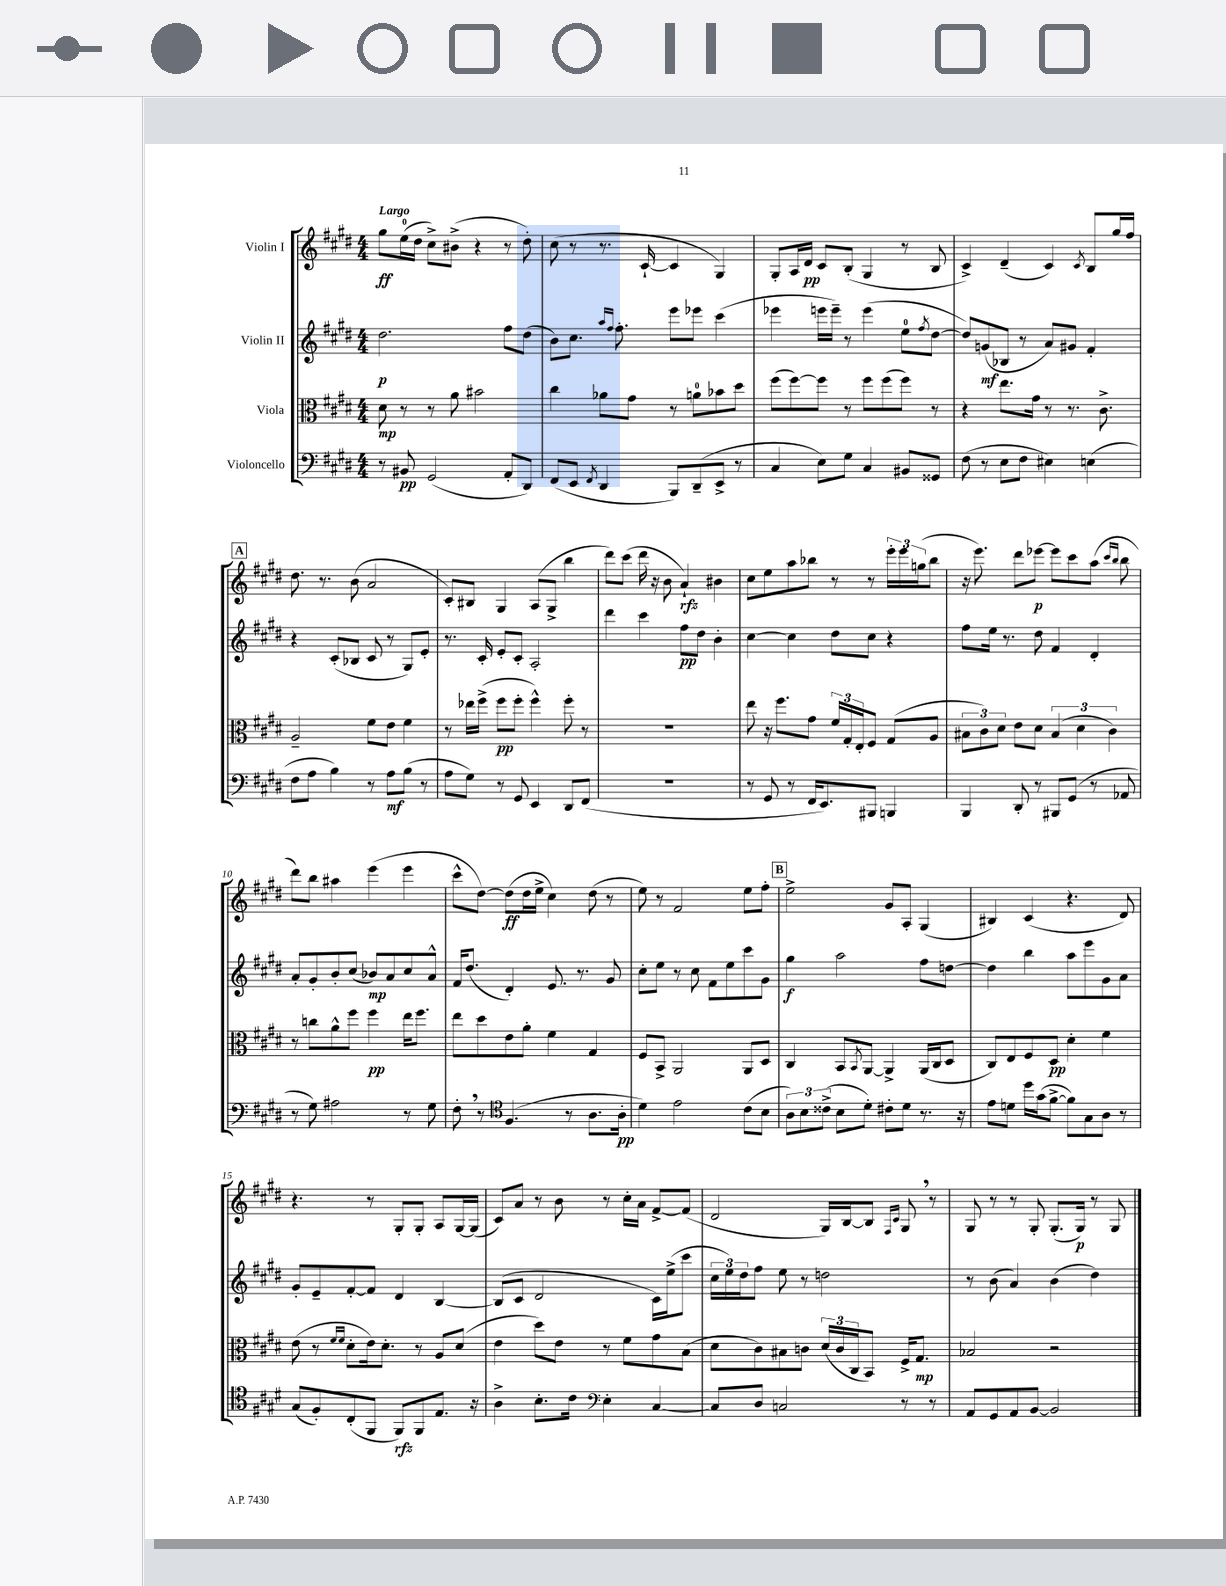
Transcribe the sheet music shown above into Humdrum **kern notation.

**kern	**dynam	**kern	**dynam	**kern	**dynam	**kern	**dynam
*part4	*part4	*part3	*part3	*part2	*part2	*part1	*part1
*staff4	*staff4	*staff3	*staff3	*staff2	*staff2	*staff1	*staff1
*I"Violoncello	*	*I"Viola	*	*I"Violin II	*	*I"Violin I	*
*clefF4	*	*clefC3	*	*clefG2	*	*clefG2	*
*k[f#c#g#d#]	*	*k[f#c#g#d#]	*	*k[f#c#g#d#]	*	*k[f#c#g#d#]	*
*M4/4	*	*M4/4	*	*M4/4	*	*M4/4	*
=1	=1	=1	=1	=1	=1	=1	=1
!	!	!	!	!	!	!LO:TX:a:B:t=Largo	!
8r	.	8d#\	mp	2.dd#\	p	8gg#\L	ff
8BB#X/	pp	8r	.	.	.	(16ee\L	.
.	.	.	.	.	.	16dd#\JJ	.
(2GG#/	.	8r	.	.	.	8cc#^\L)	.
.	.	8a\	.	.	.	(8b#X^\J	.
.	.	2b#X\	.	.	.	4r	.
8AA'/L	.	.	.	8ff#\L	.	8r	.
8DD#/J)	.	.	.	(8dd#\J	.	8dd#'\)	.
=2	=2	=2	=2	=2	=2	=2	=2
(8FF#/L	.	4cc#\	.	8b\L)	.	(8cc#\	.
8EE/J	.	.	.	8.cc#\J	.	8r	.
8qFF#/	.	.	.	.	.	.	.
4DD#/	.	8a-X\L	.	.	.	8.r	.
.	.	.	.	16qqaa/LL	.	.	.
.	.	.	.	16qqff#/JJ	.	.	.
.	.	.	.	8.ff#'\	.	.	.
.	.	8g#\J	.	.	.	.	.
.	.	.	.	.	.	[16c#`/	.
8BBB/L)	.	8r	.	8eee\L	.	4c#/]	.
(8DD#~/	.	8an\L	.	8eee-X\J	.	.	.
8EE^/J	.	8b-X\	.	(4ccc#\	.	4G#/)	.
8r	.	8dd#\J	.	.	.	.	.
=3	=3	=3	=3	=3	=3	=3	=3
4C#/	.	(8ff#\L	.	4eee-X\	.	8G#'/L	.
.	.	[8ff#\)	.	.	.	16A/L	.
.	.	.	.	.	.	16d#/JJ	pp
8E\L)	.	8ff#\J]	.	16eeen\LL	.	8c#/L	.
.	.	.	.	16eee~\JJ)	.	.	.
8G#\J	.	8r	.	8r	.	(8B'/J	.
4C#/	.	8ff#\L	.	(4eee\	.	4G#/	.
.	.	(8ff#\	.	.	.	.	.
8BB#X/L	.	8ff#\J)	.	8ee\L	.	8r	.
.	.	.	.	8qff#/	.	.	.
8GG##X/J	.	8r	.	[8dd#\J	.	8B/	.
=4	=4	=4	=4	=4	=4	=4	=4
(8F#\	.	4r	.	8dd#/L])	.	4c#^/)	.
8r	.	.	.	(8gn/	mf	.	.
8E\L	.	8.ee\L	.	8B-X/J	.	(4d#~/	.
8F#\J	.	.	.	8r	.	.	.
.	.	16g#\Jk	.	.	.	.	.
4E#X\)	.	8r	.	8a/L)	.	4c#/)	.
.	.	8.r	.	8g#X/J	.	.	.
.	.	.	.	.	.	8qc#/	.
(4En\	.	.	.	4f#'/	.	8B/L	.
.	.	8.c#^\	.	.	.	.	.
.	.	.	.	.	.	16gg#/L	.
.	.	.	.	.	.	16ff#/JJ	.
!!LO:LB:g=z
!!LO:REH:place=s1:t=A
=5	=5	=5	=5	=5	=5	=5	=5
8F#\L	.	2A~/	.	4r	.	8.dd#\	.
8A\J	.	.	.	.	.	.	.
.	.	.	.	.	.	8.r	.
4B\)	.	.	.	(8c#'/L	.	.	.
.	.	.	.	8B-X/J	.	(8b\	.
8r	.	8f#\L	.	8c#/	.	2a/	.
8A\L	mf	8e\J	.	8r	.	.	.
(8B\J	.	4f#\	.	8G#/L)	.	.	.
8r	.	.	.	8e'/J	.	.	.
=6	=6	=6	=6	=6	=6	=6	=6
8A\L	.	8r	.	8.r	.	8c#'/L)	.
8G#\J)	.	16ee-X\LL	.	.	.	8B#X/J	.
.	.	(16ff#^\JJ	.	16c#'/	.	.	.
8r	.	8ff#\L	pp	8e'/L	.	4G#/	.
8GG#/	.	8ff#'\J	.	8c#'/J	.	.	.
4EE/	.	4ff#^^\)	.	2A'/	.	(8A/L	.
.	.	.	.	.	.	8G#^/J	.
8DD#/L	.	8ff#'\	.	.	.	4bb\	.
(8FF#/J	.	8r	.	.	.	.	.
=7	=7	=7	=7	=7	=7	=7	=7
1r	.	1r	.	4ddd#\	.	8ddd#\L)	.
.	.	.	.	.	.	(8ccc#\J	.
.	.	.	.	4ccc#\	.	16ddd#\	.
.	.	.	.	.	.	16r	.
.	.	.	.	.	.	8b\	.
.	.	.	.	8ff#\L	pp	4a`/)	rfz
.	.	.	.	8dd#\J	.	.	.
.	.	.	.	4b'\	.	4b#X\	.
=8	=8	=8	=8	=8	=8	=8	=8
8r	.	8ee\	.	[4cc#\	.	8cc#\L	.
8GG#/	.	16r	.	.	.	8ee\	.
.	.	8.ff#\L	.	.	.	.	.
8r	.	.	.	4cc#\]	.	8aa\	.
16FF#/KL	.	8g#\J	.	.	.	8bb-X\J	.
8.EE/)	.	.	.	.	.	.	.
.	.	24f#/LL	.	8dd#\L	.	8r	.
.	.	24G#'/	.	.	.	.	.
.	.	24E'/J	.	.	.	.	.
8BBB#X/J	.	8F#/J	.	8cc#\J	.	8r	.
4BBBn/	.	(8G#/L	.	4r	.	24eee'\LL	.
.	.	.	.	.	.	24eee\	.
.	.	.	.	.	.	(24ggn\J	.
.	.	8A/J	.	.	.	8bb-\J	.
=9	=9	=9	=9	=9	=9	=9	=9
4BBB/	.	12B#X\L	.	8ff#\L	.	16r	.
.	.	.	.	.	.	8.eee\)	.
.	.	12c#\)	.	.	.	.	.
.	.	.	.	16ee\Jk	.	.	.
.	.	12d#\J	.	.	.	.	.
.	.	.	.	8.r	.	.	.
8DD#'/	.	8e\L	.	.	.	8ddd#\L	.
8r	.	8d#\J	.	8dd#\	.	[8eee-X\J	p
8BBB#X/L	.	(6B#/	.	4f#/	.	8eee-\L]	.
(8GG#/J	.	.	.	.	.	8ccc#\	.
.	.	6d#\	.	.	.	.	.
8r	.	.	.	4d#'/	.	(8aa\J	.
.	.	6c#\)	.	.	.	.	.
.	.	.	.	.	.	16qqccc#/LL	.
.	.	.	.	.	.	16qqbb/JJ	.
8AA-X/	.	.	.	.	.	8bb\	.
!!LO:LB:g=z
=10	=10	=10	=10	=10	=10	=10	=10
8r	.	8r	.	8a'/L	.	8ddd#\L)	.
8G#\)	.	8ccn\L	.	8g#'/	.	8bb\J	.
2A#X\	.	8a^^\	.	8b'/	.	4aa#X\	.
.	.	8ff#\J	.	(8cc#/J	.	.	.
.	.	4ff#\	pp	8b-X/L)	mp	(4eee\	.
.	.	.	.	8a/	.	.	.
8r	.	16ee\KL	.	8cc#/	.	4eee\	.
.	.	8.ff#\J	.	.	.	.	.
8G#\	.	.	.	8a^^/J	.	.	.
=11	=11	=11	=11	=11	=11	=11	=11
8F#',\	.	8ee\L	.	16f#/KL	.	8ccc#^^\L	.
.	.	.	.	(8.dd#/J	.	.	.
8r	.	8dd#\	.	.	.	[8dd#\J)	.
*clefC4	*	*	*	*	*	*	*
(4.F#/	.	8e\	.	4d#'/)	.	(8dd#\L]	ff
.	.	8a'\J	.	.	.	16dd#\L	.
.	.	.	.	.	.	16ee^\JJ	.
.	.	4f#\	.	8.e/	.	4cc#\)	.
8r	.	.	.	.	.	.	.
.	.	.	.	8.r	.	.	.
8.A\L	.	4G#/	.	.	.	(8dd#\	.
.	.	.	.	8g#/	.	8r	.
16A'\Jk	pp	.	.	.	.	.	.
=12	=12	=12	=12	=12	=12	=12	=12
4d#\)	.	8F#/L	.	8cc#'\L	.	8ee\)	.
.	.	8BB^/J	.	8ee\J	.	8r	.
2e\	.	2AA/	.	8r	.	2f#/	.
.	.	.	.	8cc#\	.	.	.
.	.	.	.	8f#\L	.	.	.
.	.	.	.	8ee\	.	.	.
(8c#\L	.	8AA/L	.	8ccc#\	.	8ee\L	.
8B\J	.	8D#/J	.	8g#\J	.	8ff#'\J	.
!!LO:REH:place=s1:t=B
=13	=13	=13	=13	=13	=13	=13	=13
12A\L)	.	4C#/	.	4gg#\	f	2ee^\	.
12B\	.	.	.	.	.	.	.
(12c##X^\J	.	.	.	.	.	.	.
8B\L	.	8BB/L	.	2aa\	.	.	.
.	.	8qBB/	.	.	.	.	.
8d#'\J)	.	[8AA/J	.	.	.	.	.
8c#X'\L	.	4AA^/]	.	.	.	8g#/L	.
8d#\J	.	.	.	.	.	8A'/J	.
8.r	.	(16AA/LL	.	8ff#\L	.	(4G#/	.
.	.	16C#/J	.	.	.	.	.
.	.	8D#/J	.	[8ddn\J	.	.	.
16r	.	.	.	.	.	.	.
=14	=14	=14	=14	=14	=14	=14	=14
8e\L	.	8C#/L)	.	4dd\]	.	4B#X/)	.
8dn\J	.	8E/	.	.	.	.	.
16dd#\LL	.	8F#/	.	4bb\	.	(4c#/	.
(16g#\J	.	.	.	.	.	.	.
[8f#^\J	.	8D#/J	pp	.	.	.	.
8f#\L])	.	4d#'\	.	8aa\L	.	4.r	.
8G#\	.	.	.	8eee\	.	.	.
8A\J	.	4f#\	.	8g#\	.	.	.
8r	.	.	.	8a\J	.	8d#/)	.
!!LO:LB:g=z
=15	=15	=15	=15	=15	=15	=15	=15
(8G#/L	.	(8e\	.	8g#'/L	.	4.r	.
8F#'/)	.	8r	.	8e~/	.	.	.
.	.	16qqf#/LL	.	.	.	.	.
.	.	16qqf#/JJ	.	.	.	.	.
(8C#'/	.	8d#'\L	.	[8f#'/	.	.	.
8FF#/J	.	16e\k)	.	8f#/J]	.	8r	.
.	.	8.d#'\J	.	.	.	.	.
8FF#/L)	rfz	.	.	4d#/	.	8G#'/L	.
8FF#/	.	8r	.	.	.	8G#'/J	.
8.E/J	.	8A/L	.	[4B/	.	8A/L	.
.	.	(8d#/J	.	.	.	[16G#/L	.
16r	.	.	.	.	.	(16G#/JJ]	.
=16	=16	=16	=16	=16	=16	=16	=16
4A^\	.	4e\	.	(8B/L]	.	8c#/L)	.
.	.	.	.	8c#/J	.	8a/J	.
8.B'\L	.	8dd#\L)	.	2d#/	.	8r	.
.	.	8e\J	.	.	.	8b\	.
16c#\Jk	.	.	.	.	.	.	.
*clefF4	*	*	*	*	*	*	*
4E'\	.	8r	.	.	.	8r	.
.	.	8f#\L	.	.	.	16cc#'\LL	.
.	.	.	.	.	.	16a\JJ	.
[4C#/	.	8g#\	.	16c#\LL)	.	[8f#^/L	.
.	.	.	.	(16ee^\J	.	.	.
.	.	(8B\J	.	8ccc#\J	.	(8f#/J]	.
=17	=17	=17	=17	=17	=17	=17	=17
8C#/L]	.	8d#\L	.	24cc#\LL	.	2d#/	.
.	.	.	.	24ee\)	.	.	.
.	.	.	.	24dd#\J	.	.	.
8D#/J	.	8c#\)	.	8ff#\J	.	.	.
2Cn/	.	8B#X\	.	8ee\	.	.	.
.	.	8cn\J	.	8r	.	.	.
.	.	(24d#/LL	.	2ddn\	.	16G#/LL)	.
.	.	24c/	.	.	.	.	.
.	.	.	.	.	.	[16B/J	.
.	.	24C#/J	.	.	.	.	.
.	.	8BB/J)	.	.	.	8B/J]	.
.	.	.	.	.	.	16qqF#/LL	.
.	.	.	.	.	.	16qqc#/JJ	.
8r	.	16F#^/KL	.	.	.	8G#,/	.
.	.	8.G#/J	mp	.	.	.	.
8r	.	.	.	.	.	8r	.
=18	=18	=18	=18	=18	=18	=18	=18
8AA/L	.	2B-X/	.	8r	.	8G#/	.
8GG#/	.	.	.	(8b\	.	8r	.
8AA/	.	.	.	4a/)	.	8r	.
[8BB/J	.	.	.	.	.	8G#'/	.
2BB/]	.	2r	.	(4b\	.	(8.G#'/L	.
.	.	.	.	.	.	16G#/Jk)	p
.	.	.	.	4dd#\)	.	8r	.
.	.	.	.	.	.	8G#/	.
==	==	==	==	==	==	==	==
*-	*-	*-	*-	*-	*-	*-	*-
